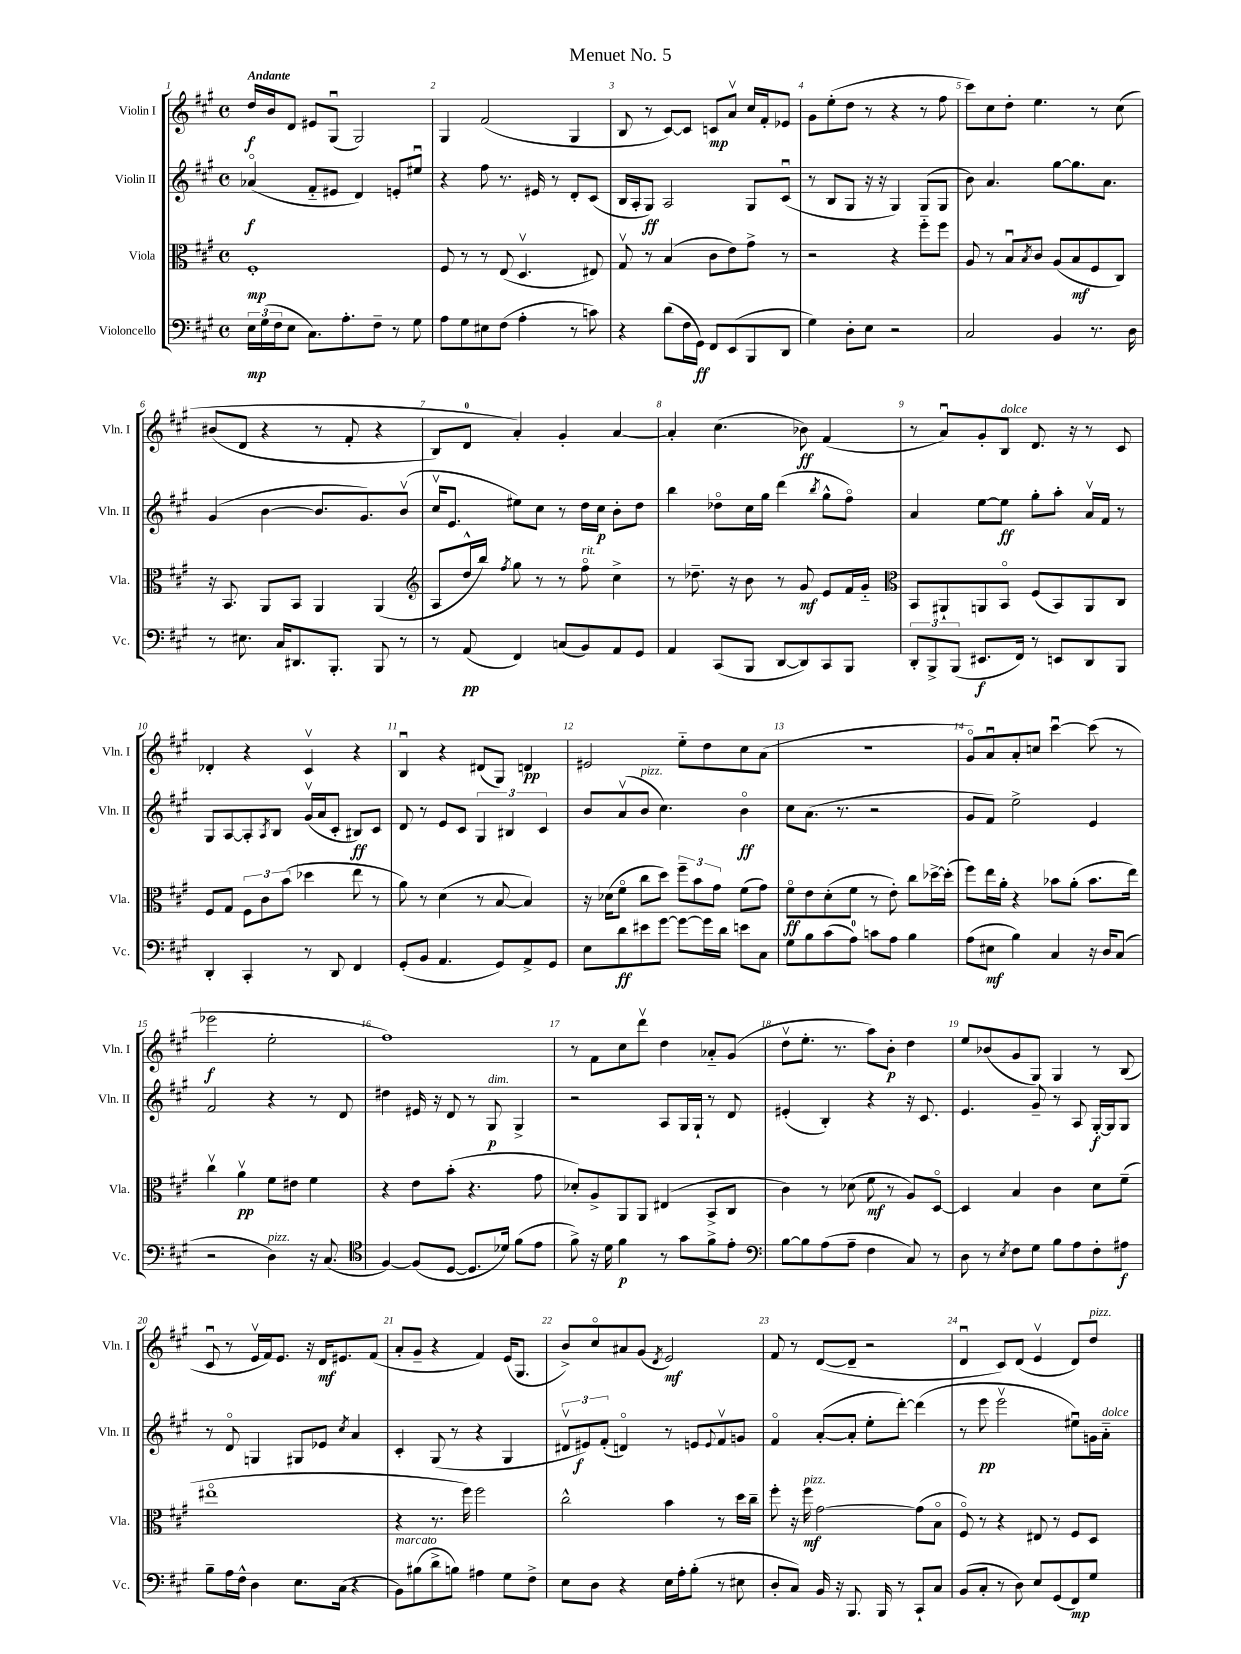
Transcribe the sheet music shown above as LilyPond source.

\header { title = "Menuet No. 5" }
<<
\new StaffGroup <<
\new Staff = "s0" \with { instrumentName = "Violin I" shortInstrumentName = "Vln. I" } {
    \clef treble \key a \major \defaultTimeSignature \time 4/4 \tempo "Andante"
    d''16\f b'16 d'8 eis'8 gis8\downbow( gis2) |
    gis4 fis'2( gis4 |
    b8 r8 cis'8~) cis'8 c'8\mp a'8\upbow cis''16 fis'16-. ees'8 |
    gis'8 e''8-.( d''8 r8 r4 r8 fis''8 |
    cis'''8) cis''8 d''8-. e''4. r8 cis''8\( |
    bis'8( d'8 r4 r8 fis'8-. r4 |
    b8) d'8-0 a'4-.\) gis'4-. a'4~ |
    a'4-. cis''4.( bes'8\ff) fis'4( |
    r8 a'8\downbow) gis'8-. b8^\markup { \italic "dolce" } d'8. r16 r8 cis'8 |
    des'4-. r4 cis'4\upbow r4 |
    b4\downbow r4 dis'8( gis8) d'4\pp |
    eis'2 e''8-_ d''8 cis''8 a'8( |
    R1 |
    gis'8\flageolet) a'8\downbow a'8-. c''8 cis'''4~\downbow cis'''8( r8 |
    ees'''2\f e''2-. |
    fis''1) |
    r8 fis'8 cis''8 d'''8\upbow d''4 aes'8-_ gis'8( |
    d''8\upbow e''8.-. r8. a''8) b'8-.\p d''4 |
    e''8 bes'8( gis'8 gis8) gis4 r8 b8( |
    cis'8\downbow r8 e'16\upbow fis'16) e'8. r16 d'16\mf eis'8. fis'8( |
    a'8-. gis'8-- r4 fis'4) e'16( gis8. |
    b'8->) cis''8\flageolet ais'8 gis'8( \acciaccatura { d'8 } e'2\mf) |
    fis'8 r8 d'8~( d'8-- r2 |
    d'4\downbow cis'8) d'8( e'4\upbow d'8) d''8^\markup { \italic "pizz." } \bar "|." |
}
\new Staff = "s1" \with { instrumentName = "Violin II" shortInstrumentName = "Vln. II" } {
    \clef treble \key a \major \defaultTimeSignature \time 4/4
    aes'4\flageolet\f( fis'8-_ eis'8 d'4) e'8-. eis''8\downbow |
    r4 fis''8 r8. eis'16 r8 d'8-. cis'8( |
    b16 a16-. gis8\ff) a2 gis8 cis'8\downbow( |
    r8 b8 gis8 r16 r16 gis4) gis8( gis8 |
    b'8) a'4. gis''8~ gis''8. a'8. |
    gis'4( b'4~ b'8. gis'8.) b'8\upbow( |
    cis''16\upbow e'8. eis''8) cis''8 r8 d''16 cis''16\p b'8-. d''8 |
    b''4 des''8\flageolet cis''16 gis''16 d'''4( \acciaccatura { b''8 } gis''8-^ fis''8\flageolet) |
    a'4 e''8~ e''8\ff gis''8-. a''8-. a'16\upbow fis'16 r8 |
    gis8 a8~ a8-. \acciaccatura { a8 } b8 gis'16\upbow( a'16 cis'8-. bis8\ff) cis'8 |
    d'8 r8 e'8 cis'8 \tuplet 3/2 { gis4 bis4 cis'4 } |
    b'8 a'8\upbow( b'8^\markup { \italic "pizz." } cis''4.) b'4\flageolet\ff |
    cis''8 a'8.( r8. r2 |
    gis'8 fis'8) e''2-> e'4 |
    fis'2 r4 r8 d'8 |
    dis''4 eis'16 r16 d'8 r8 gis8\p^\markup { \italic "dim." } gis4-> |
    r2 a8 gis16 gis16-! r8 d'8 |
    eis'4-.( b4-.) r4 r16 cis'8. |
    e'4. gis'8-- r8 a8 gis16~-.\f gis16 gis8 |
    r8 d'8\flageolet g4 gis8 ees'8 \acciaccatura { cis''8 } a'4 |
    cis'4-. gis8( r8 r4 gis4 |
    \tuplet 3/2 { dis'8\upbow eis'8\f) fis'8-.( } d'4\flageolet) r8 e'8 \appoggiatura { e'8 } fis'8\upbow g'8 |
    fis'4\flageolet a'8~-.( a'8-. e''8-. d'''8~-.) d'''4( |
    r8 e'''8\pp e'''2\upbow eis''8\downbow) g'16 a'16-_^\markup { \italic "dolce" } \bar "|." |
}
\new Staff = "s2" \with { instrumentName = "Viola" shortInstrumentName = "Vla." } {
    \clef alto \key a \major \defaultTimeSignature \time 4/4
    fis1-.\mp |
    fis8 r8 r8 e8( d4.\upbow eis8) |
    gis8\upbow r8 b4( cis'8 e'8) gis'8-> r8 |
    r2 r4 fis''8-_ fis''8 |
    a8 r8 b8\downbow \acciaccatura { b8 } cis'8 a8( b8\mf fis8 cis8) |
    r16 b,8. a,8 b,8 a,4 a,4( |
    \clef treble a8 d''16-^ b''16) \acciaccatura { fis''8 } gis''8 r8 r8 fis''8\flageolet^\markup { \italic "rit." } cis''4-> |
    r8 des''8.-- r16 b'8 r8 gis'8\mf e'8 fis'16 gis'16-_ |
    \clef alto b,8 ais,8-! a,8 b,8\flageolet fis8( b,8) a,8 cis8 |
    fis8 gis8 \tuplet 3/2 { fis8 cis'8 b'8( } des''4 e''8 r8 |
    a'8) r8 d'4( r8 b8~ b4) |
    r16 des'16( fis'8\flageolet cis''8 d''8) \tuplet 3/2 { fis''8-- b'8 gis'8 } fis'8( gis'8) |
    fis'8\flageolet\ff e'8 d'8-.( fis'8 r8 e'8-.) cis''8 des''16~-> des''16-.( |
    fis''8) e''16 a'16-. r4 bes'8 a'8-.( bes'8. e''16) |
    cis''4\upbow a'4\upbow\pp fis'8 eis'8 fis'4 |
    r4 e'8 b'8-.( r4. gis'8 |
    des'8-.) a8-> a,8 a,8 eis4( b,8-> cis8 |
    cis'4) r8 des'8( fis'8\mf r8 a8) d8~\flageolet |
    d4 b4 cis'4 d'8 fis'8--( |
    eis''1\flageolet |
    r4 r8. fis''16) fis''2 |
    cis''2-^ b'4 r8 d''16 cis''16-- |
    fis''8-. r16 fis''16\mf^\markup { \italic "pizz." } gis'2~ gis'8( b8\flageolet |
    fis8\flageolet) r8 r4 eis8 r8 fis8 d8 \bar "|." |
}
\new Staff = "s3" \with { instrumentName = "Violoncello" shortInstrumentName = "Vc." } {
    \clef bass \key a \major \defaultTimeSignature \time 4/4
    \tuplet 3/2 { e16\mp gis16( fis16 } e8 cis8.) a8.-. fis8-- r8 gis8 |
    a8 gis8 eis8 fis8( a4-. r8 c'8) |
    r4 d'8( fis16 gis,16\ff) fis,8 e,8( b,,8 d,8 |
    gis4) d8-. e8 r2 |
    cis2 b,4 r8. d16 |
    r8 eis8. cis16 dis,8. b,,8.-. b,,8 r8 |
    r8 a,8\pp( fis,4) c8( b,8) a,8 gis,8 |
    a,4 cis,8( b,,8 d,8~ d,8) cis,8 b,,8 |
    \tuplet 3/2 { d,8-. b,,8-> b,,8( } eis,8.\f fis,16) r8 e,8 d,8 b,,8 |
    d,4-. cis,4-. r8 d,8 fis,4 |
    gis,8-.( b,8 a,4. gis,8) a,8-> gis,8 |
    e8 d'8\ff eis'8 gis'8~ gis'8~ gis'16 d'16 e'8 cis8 |
    gis8 b8 cis'8( a8-0) c'8 a8 b4 |
    a8( eis8\mf b4) cis4 r16 d16 cis8( |
    r2 d4^\markup { \italic "pizz." }) r16 cis8.( |
    \clef tenor fis4~) fis8( d8~ d8. des'16) fis'8( e'8 |
    fis'8->) r16 d'16 fis'4\p r8 gis'8 fis'8-> e'8-. |
    \clef bass b8~ b8 a8( a8-- fis4 cis8) r8 |
    d8 r8 \acciaccatura { e8 } fis8 gis8 b8 a8 fis8-. ais8\f |
    b8-- a16 fis16-^ d4 e8. cis16( r4 |
    b,8^\markup { \italic "marcato" }) bis8( d'8-> b8) ais4 gis8 fis8-> |
    e8 d8 r4 e16 a16-. b8-.( r8 eis8 |
    d8-. cis8) b,16 r16 b,,8. b,,16 r8 cis,8-! cis8 |
    b,8( cis8-. r8 d8) e8 gis,8( fis,8\mp) gis8 \bar "|." |
}
>>
>>
\layout { \context { \Score \override BarNumber.break-visibility = ##(#f #t #t) barNumberVisibility = #all-bar-numbers-visible } }
